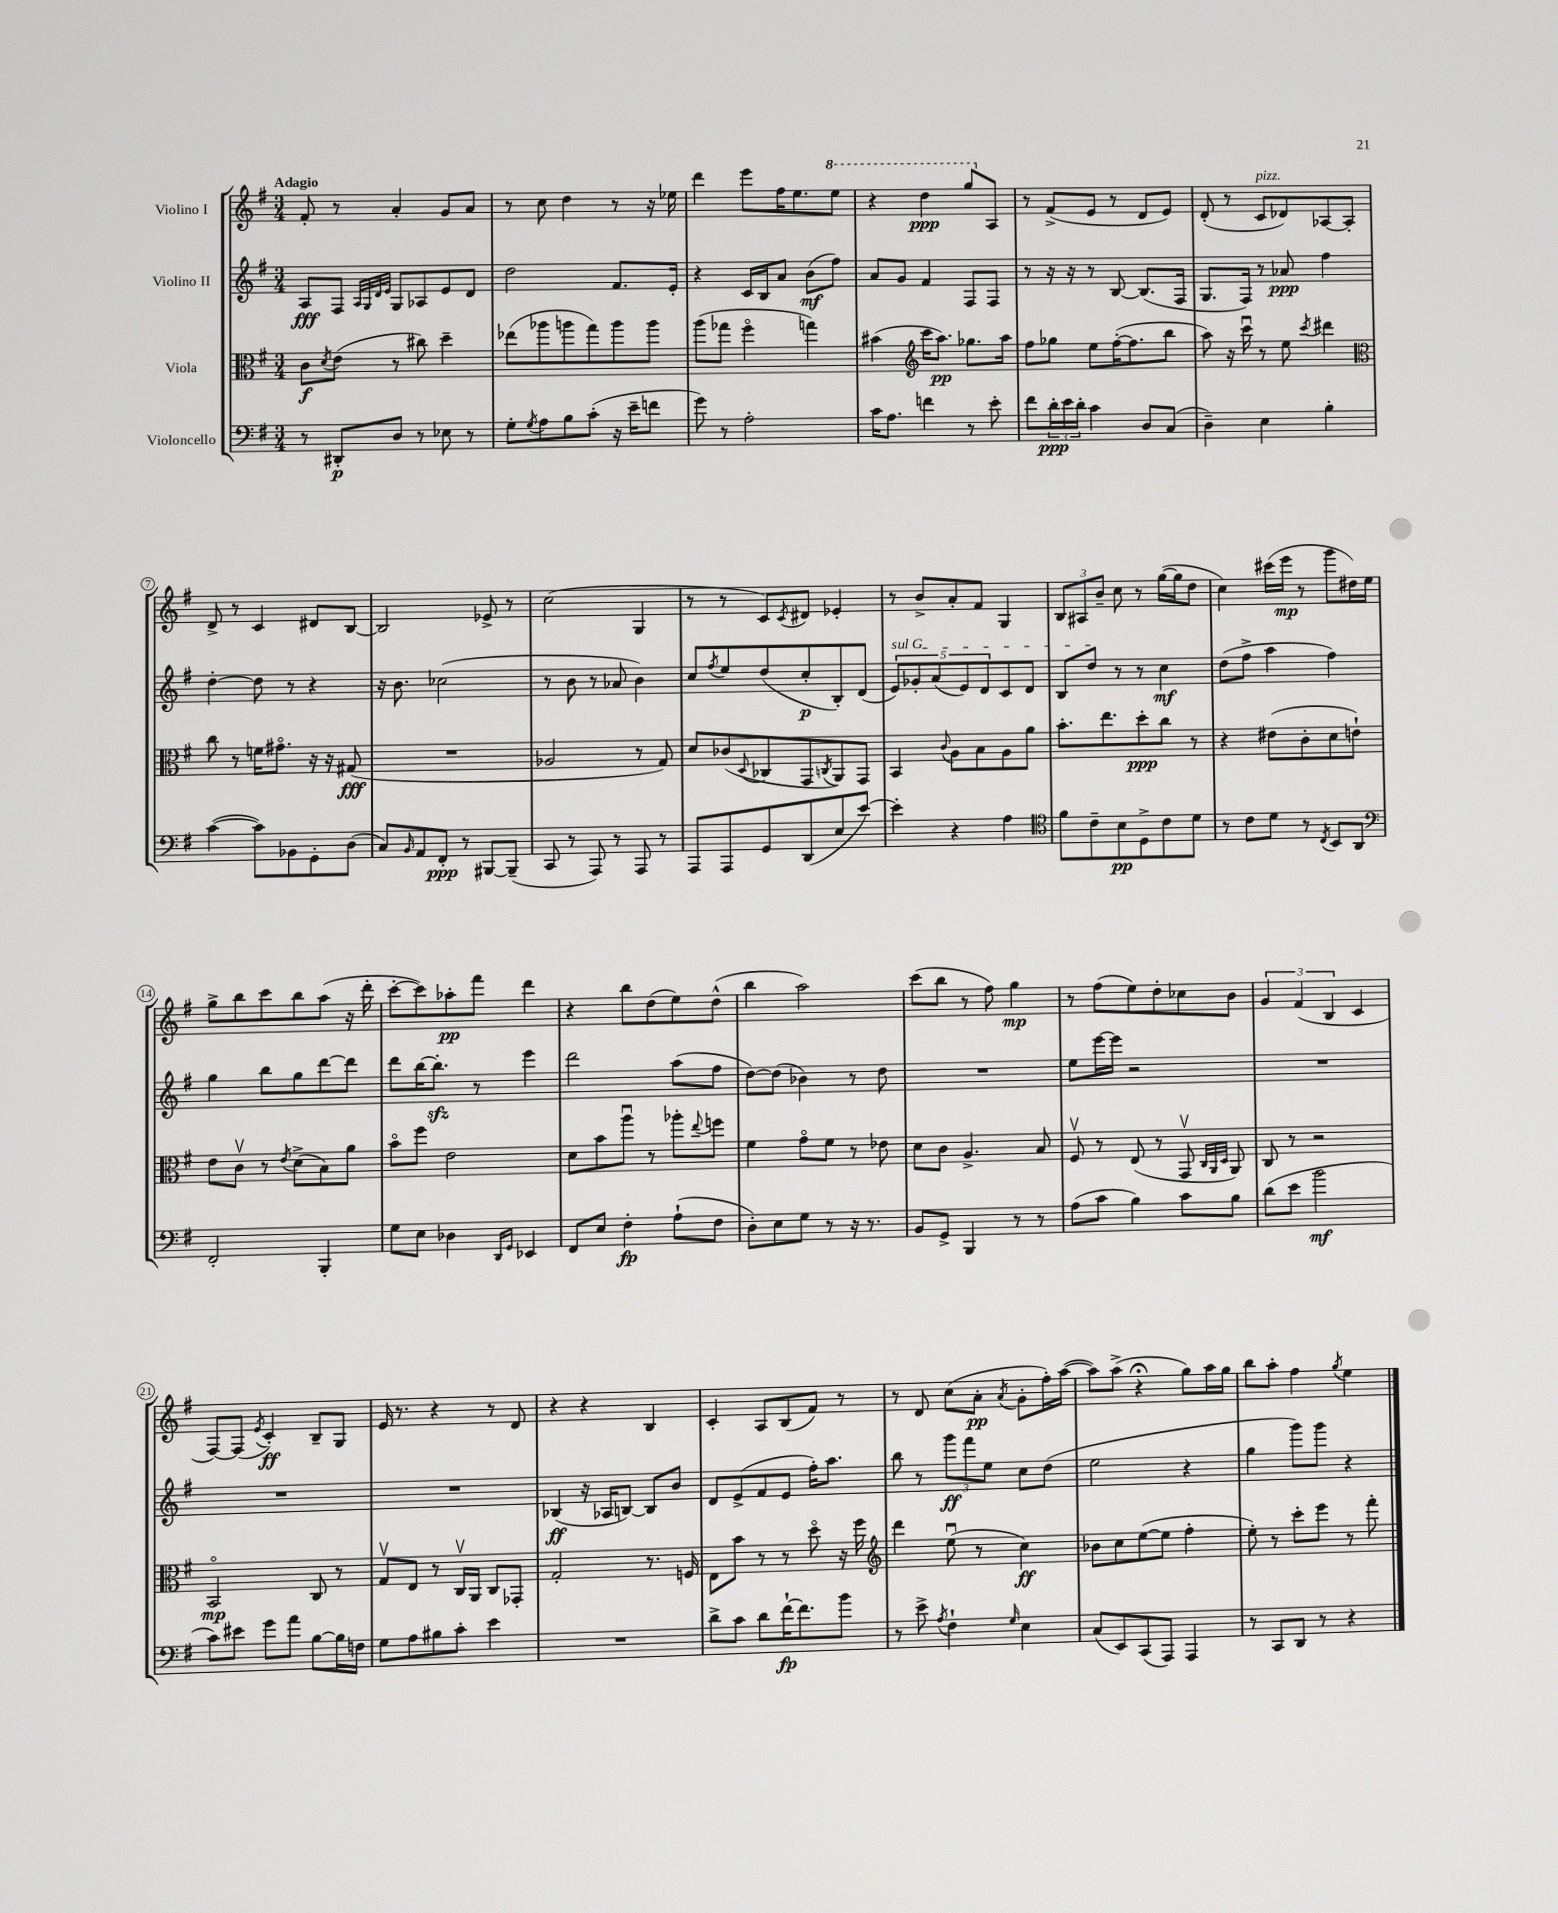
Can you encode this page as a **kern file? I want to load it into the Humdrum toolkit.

**kern	**kern	**kern	**kern
*staff4	*staff3	*staff2	*staff1
*clefF4	*clefC3	*clefG2	*clefG2
*k[f#]	*k[f#]	*k[f#]	*k[f#]
*M3/4	*M3/4	*M3/4	*M3/4
8r	8c	8A	8f#'
.	8qd	.	.
8DD#'	(8e	8F#	8r
.	.	32qqA	.
.	.	32qqG	.
.	.	32qqd	.
.	.	32qqe	.
8D	8r	8G	4a'
8r	8cc#)	8A-	.
8E-	4dd~	8e	8g
8r	.	8d	8a
=	=	=	=
8G'	(8ee-	2dd	8r
8qG	.	.	.
8A	8aa-	.	8cc
8B	8aa	.	4dd
(8c'	8gg)	.	.
16r	8aa	8.f#	8r
16e~	.	.	.
8f	8aa	.	16r
.	.	16e'	16ee-
=	=	=	=
8g)	(8aa	4r	4ddd
8r	8gg-	.	.
2A'	4ff#o	16c	8eee
.	.	16B	.
.	.	8a	16ff#
.	.	.	8.ee
.	4gg)	(8b	.
.	.	8ff#)	8eee
=	=	=	=
16c	(4b#	8a	4r
8.A	.	.	.
.	.	8g	.
*	*clefG2	*	*
4f	16ccc	4f#	4ddd
.	8.aa)	.	.
8r	8.gg-	8F#	8ggg
8e'	.	8F#	8A
.	16aa	.	.
=	=	=	=
8f#	8ff#	8r	8r
24d'	8gg-	16r	(8f#^
24e	.	.	.
.	.	16r	.
24d'	.	.	.
4c	8ee	8r	8e
.	([16ff#'	[8B	8r
.	8.ff#]	.	.
8D	.	(8.B]	8d
(8C	8bb	.	8e)
.	.	16F#	.
=	=	=	=
4D~)	8aa)	8.G	(8d'
.	16r	.	8r
.	16cccu	16F#)	.
4E	8r	8r	8c
.	8ee	8a-	8d-)
.	8qccc	.	.
4B'	4ddd#	4ff#	[8A-
.	.	.	8A-']
=	=	=	=
*	*clefC3	*	*
([4c	8cc	[4dd'	8d^
.	8r	.	8r
8c])	16f	8dd]	4c
.	8.g#o	.	.
8BB-	.	8r	.
8GG'	16r	4r	8d#
.	16r	.	.
(8D	(8G#	.	[8B
=	=	=	=
8C)	2.r	16r	2B]
.	.	8.b	.
16qqBB	.	.	.
8AA	.	.	.
8FF#'	.	(2cc-	.
8r	.	.	.
[8BBB#	.	.	8e-^
(8BBB#~]	.	.	8r
=	=	=	=
8CC	2A-	8r	(2cc
8r	.	8b	.
8AAA)	.	8r	.
8r	.	8a-	.
8AAA	8r	4b)	4G
8r	8G)	.	.
=	=	=	=
8AAA	8d	8cc	8r
.	.	8qff#	.
8AAA	(8c-	8ee	8r
.	8qqD	.	.
8GG	8C-	(8dd	8c)
.	.	.	8qc
(8DD	8GG	8cc'	8d#
.	8qC	.	.
8E	8AA)	8B')	4e-'
[8e)	8GG	(8d	.
=	=	=	=
4e']	4BB	10e)	8r
.	.	10g-'	.
.	.	.	8b^
.	.	(10a	.
.	8qqc	.	.
4r	8A	.	8a'
.	.	10e)	.
.	8B	.	8f#
.	.	10d	.
4A	8A	8c	4G
.	8a	8d	.
=	=	=	=
*clefC4	*	*	*
8f#	8.b'	8B	12B
.	.	.	12A#
8c~	.	8dd	.
.	.	.	12b~
.	8.ee	.	.
8B	.	8r	8cc
8D^	8dd'	8r	8r
8c	8cc	4cc	([16gg
.	.	.	16gg]
8d	8r	.	8dd
=	=	=	=
8r	4r	(8dd	4cc)
8c	.	8ff#^	.
8d	(8e#	4aa	(16ccc#
.	.	.	16eee
8r	8c'	.	8r
8qC	.	.	.
8BB	8d	4ff#)	8ggg
8AA	8e`)	.	16dd#)
.	.	.	16ee
=	=	=	=
*clefF4	*	*	*
2FF#'	8e	4gg	8gg^
.	8cv	.	8bb
.	8r	8bb	8ccc
.	8qe	.	.
.	(8d^	8gg	8bb
4BBB'	8B)	[8ddd	(8aa
.	8a	8ddd]	16r
.	.	.	16ddd'
=	=	=	=
8G	8bo	8ddd	[8ccc'
8E	8ff#	[16bb	8ccc])
.	.	8.bb']	.
4D-	2e	.	8aa-'
.	.	8r	8fff#
16qqDD	.	.	.
16qqGG	.	.	.
4EE-	.	4eee	4ddd
=	=	=	=
8FF#	8d	2ddd	4r
8E	8b	.	.
4F#'	8aau	.	8bb
.	8r	.	(8dd
(8A`	8aa-'	(8aa	8ee)
.	8qqee	.	.
8F#	8ff	8ff#	(8dd^^
=	=	=	=
8D')	4f#	[8dd)	4bb
8E	.	(8dd]	.
8G	8go	4b-)	2aa)
8r	8f#	.	.
16r	8r	8r	.
8.r	.	.	.
.	8e-	8dd	.
=	=	=	=
8BB	8d	2.r	(8ccc
8GG^	8c	.	8bb
4BBB	4.A^	.	8r
.	.	.	8ff#)
8r	.	.	4gg
8r	8B	.	.
=	=	=	=
(8A	8F#v	8ee	8r
8c	8r	[16eee	(8ff#
.	.	16eee]	.
4B)	(8E	2r	8ee)
.	8r	.	8dd'
8c	8GGv	.	8cc-
.	32qqC	.	.
.	32qqAA	.	.
.	32qqD	.	.
8B	8AA)	.	8b
=	=	=	=
(8d	8C	2.r	6g
8e	8r	.	.
.	.	.	(6f#
2b	2r	.	.
.	.	.	6B
.	.	.	4c
=	=	=	=
8c)	2BBo	2.r	[8F#)
8e#	.	.	(8F#]
.	.	.	8qe
8g	.	.	4c')
8a	.	.	.
[8B	8C	.	8B~
16B]	8r	.	8G
16F	.	.	.
=	=	=	=
8G	8Gv	2.r	16e
.	.	.	8.r
8A	8E	.	.
8B#	8r	.	4r
8c'	16Cv	.	.
.	16AA	.	.
4e	8C	.	8r
.	8GG-'	.	8d
=	=	=	=
2.r	2G'	(4B-	4r
.	.	16r	4r
.	.	16A-	.
.	.	[8B)	.
.	8.r	8B]	4B
.	.	8b	.
.	16F	.	.
=	=	=	=
8d^	8E	8d	4c'
8c	8b	(8e^	.
8d	8r	8f#	8A
[16f#`	8r	8e	(8B
8.f#]	.	.	.
.	8ddo	16ff#')	8f#)
.	.	8.aa	.
8b	16r	.	8r
.	16ff#	.	.
=	=	=	=
*	*clefG2	*	*
8r	4ddd	8bb	8r
8e^	.	8r	8d
8qA	.	.	.
4F#`	(8eeu	12ggg	(8cc
.	.	12fff#	.
.	8r	.	8a'
.	.	12ee	.
16qqG	.	.	8qa
4E	4cc)	8cc	8g'
.	.	(8dd	16ff#')
.	.	.	([16aa
=	=	=	=
(8C	8b-	2ee	8aa])
8EE)	8cc	.	(8aa^
(8CC	([8ee	.	4r;
8AAA)	8ee]	.	.
4AAA	4ff#'	4r	8gg)
.	.	.	16aa
.	.	.	16gg
=	=	=	=
8r	8ee')	4gg	8bb
8CC	8r	.	8aa'
8DD	8ccc'	8ggg)	4ff#
8r	8eee	8ggg	.
.	.	.	8qgg
4r	8r	4r	4ee
.	8fff#'	.	.
==	==	==	==
*-	*-	*-	*-
